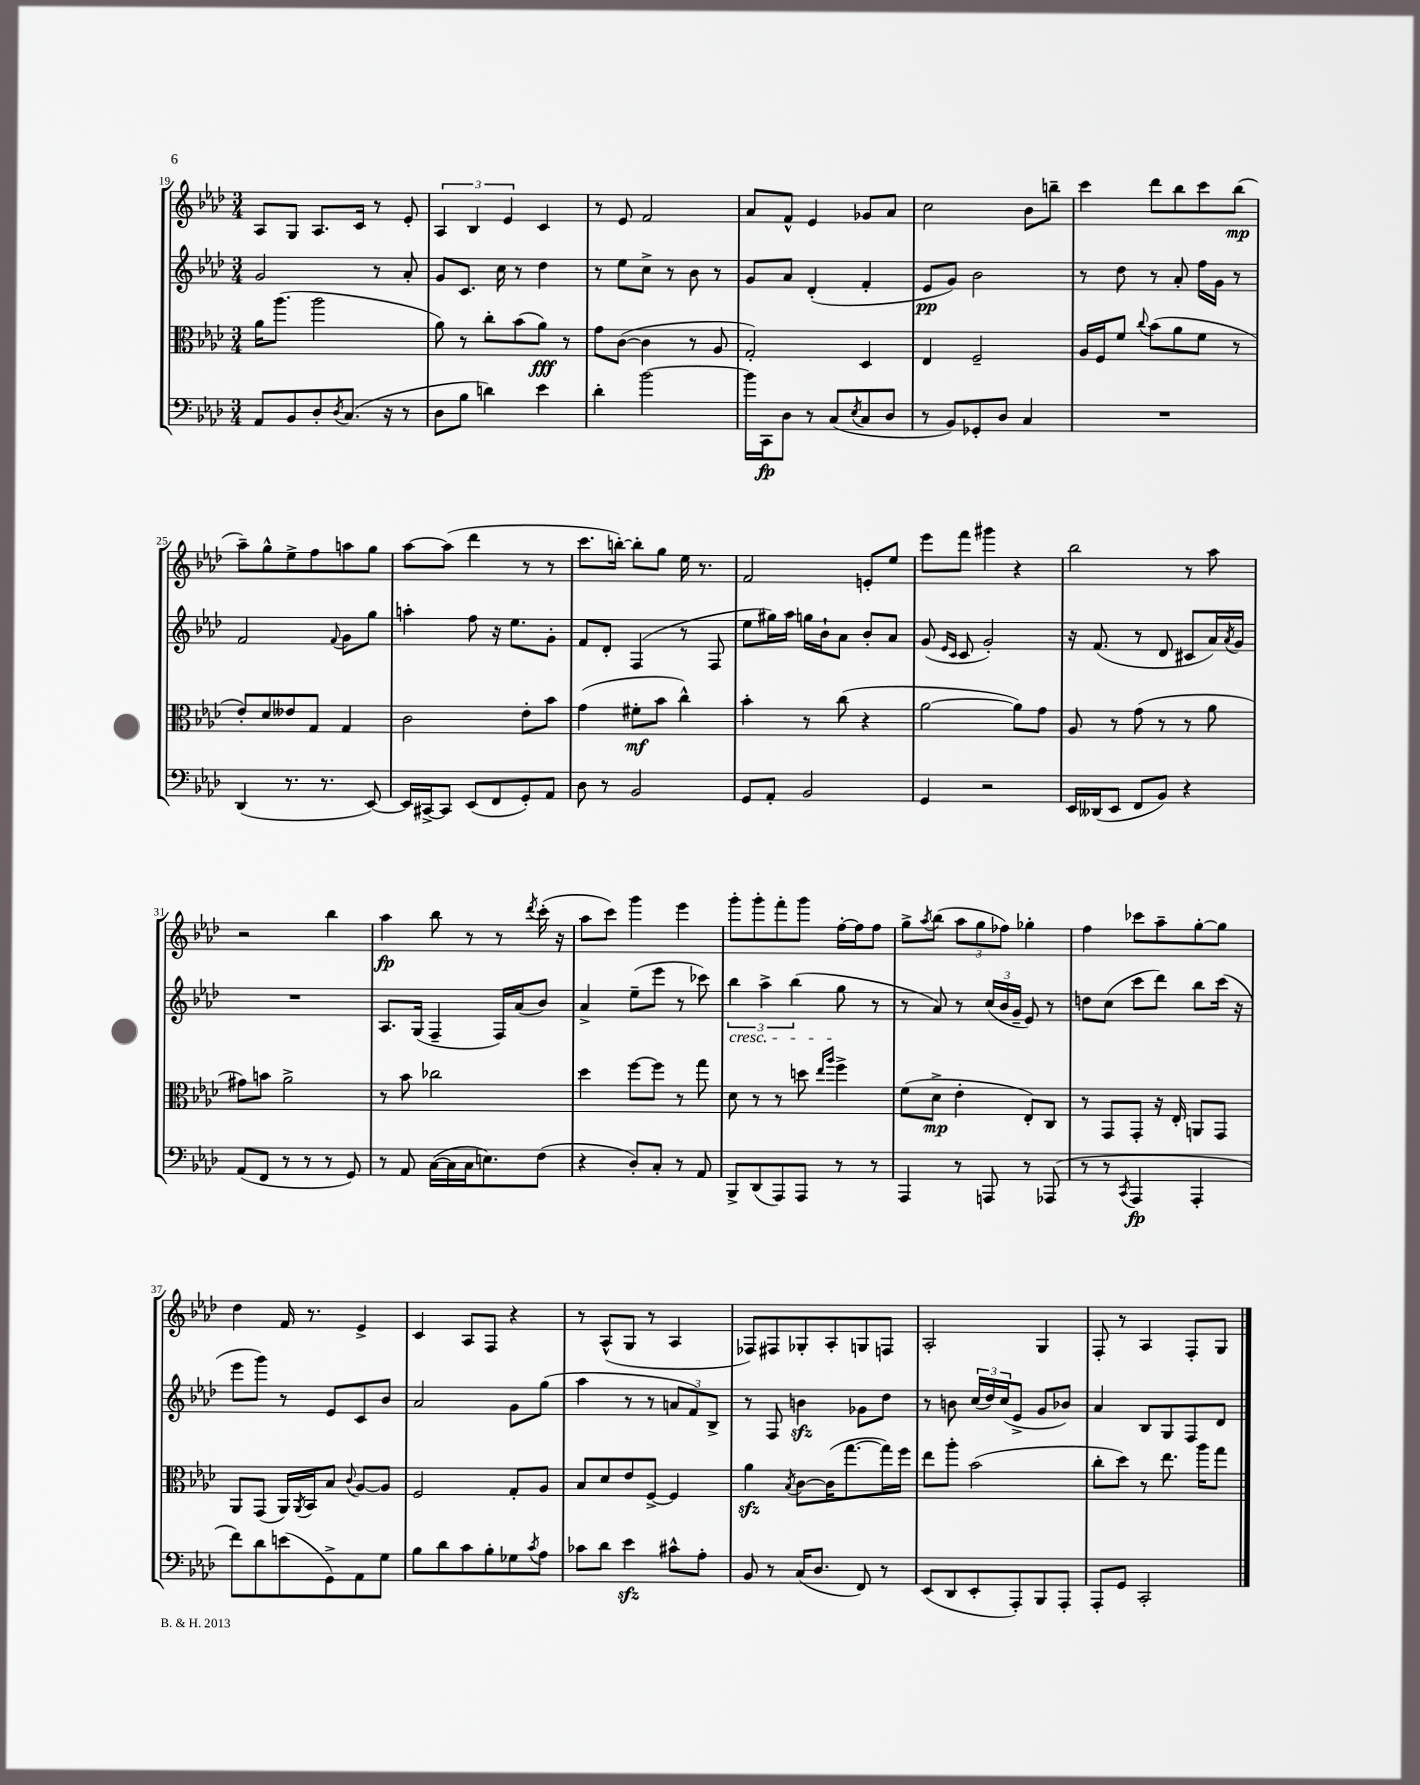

**kern	**kern	**kern	**kern
*staff4	*staff3	*staff2	*staff1
*clefF4	*clefC3	*clefG2	*clefG2
*k[b-e-a-d-]	*k[b-e-a-d-]	*k[b-e-a-d-]	*k[b-e-a-d-]
*M3/4	*M3/4	*M3/4	*M3/4
8AA-	16a-	2g	8A-
.	(8.aa-	.	.
8BB-	.	.	8G
8D-'	2aa-	.	8.A-
8qD-	.	.	.
(8.C	.	.	.
.	.	.	16c
.	.	8r	8r
16r	.	.	.
8r	.	8a-'	8e-'
=	=	=	=
8D-	8a-)	8g	6A-
8B-	8r	8.c	.
.	.	.	6B-
4d)	8cc'	.	.
.	.	16cc	.
.	.	.	6e-
.	(8b-	8r	.
4e-	8a-)	4dd-	4c
.	8r	.	.
=	=	=	=
4d-'	8g	8r	8r
.	([8c	8ee-	8e-
[2b-	4c]	8cc^	2f
.	.	8r	.
.	8r	8b-	.
.	8A-	8r	.
=	=	=	=
16b-]	2G')	8g	8a-
16CC	.	.	.
8D-	.	8a-	8f^^
8r	.	(4d-'	4e-
(8C	.	.	.
8qE-	.	.	.
8C	4D-	4f'	8g-
8D-	.	.	8a-
=	=	=	=
8r	4E-	8e-	2cc
8BB-)	.	8g)	.
8GG-'	2F~	2b-	.
8D-	.	.	.
4C	.	.	8b-
.	.	.	8bb~
=	=	=	=
2.r	16A-	8r	4ccc
.	16F	.	.
.	8f	8dd-	.
.	8qqcc	.	.
.	(8b-	8r	8ddd-
.	8a-	8a-'	8bb-
.	8f	16ff	8ccc
.	.	16g	.
.	8r	8r	(8bb-
=	=	=	=
(4DD-	8e-')	2f	8aa-~)
.	8d-	.	8gg^^
8.r	8e--	.	8ee-^
.	8G	.	8ff
8.r	.	.	.
.	.	8qqf	.
.	4G	8g	8aa
[8EE-)	.	8gg	8gg
=	=	=	=
16EE-]	2c	4aa'	[8aa-
[16CC#^	.	.	.
8CC#]	.	.	(8aa-]
(8EE-	.	8ff	4ddd-
8FF	.	16r	.
.	.	8.ee-	.
8GG')	8e-'	.	8r
8AA-	8b-	8g'	8r
=	=	=	=
8D-	(4g	8f	8.ccc
8r	.	8d-'	.
.	.	.	[16bb')
2BB-	8f#'	(4F	8bb']
.	8b-	.	8gg
.	4cc^^)	8r	16ee-
.	.	.	8.r
.	.	8F	.
=	=	=	=
8GG	4b-'	8ee-	2f
8AA-'	.	16gg#)	.
.	.	16aa-	.
2BB-	8r	16gg	.
.	.	16b-`	.
.	(8cc	8a-	.
.	4r	8b-'	8e'
.	.	8a-	8ee-
=	=	=	=
4GG	[2a-	(8g	8eee-
.	.	16qqe-	.
.	.	16qqc	.
.	.	8c	8fff
2r	.	2g')	4ggg#
.	8a-])	.	4r
.	8g	.	.
=	=	=	=
16EE-	8A-	16r	2bb-
(16DD--	.	(8.f	.
8EE-	8r	.	.
8FF	(8g	8r	.
8BB-)	8r	8d-	.
4r	8r	8c#	8r
.	8a-	16a-)	8aa-
.	.	8qa-	.
.	.	16g	.
=	=	=	=
(8AA-	8g#)	2.r	2r
8FF	8b	.	.
8r	2a-^	.	.
8r	.	.	.
8r	.	.	4bb-
8GG)	.	.	.
=	=	=	=
8r	8r	8.A-	4aa-
8AA-	8b-	.	.
.	.	(16G	.
([16C	2cc-	4F~	8bb-
16C]	.	.	.
16C	.	.	8r
8.E)	.	.	.
.	.	16F)	8r
.	.	(16a-	.
.	.	.	8qddd-
(8F	.	8b-)	(16ccc'
.	.	.	16r
=	=	=	=
4r	4dd-	4a-^	8aa-
.	.	.	8ccc)
8D-')	[8ff	(8ee-~	4ggg
8C'	8ff]	8eee-	.
8r	8r	8r	4eee-
8AA-	8gg	8ccc-)	.
=	=	=	=
8BBB-^	8d-	6bb-	8ggg'
(8DD-	8r	.	8ggg'
.	.	6aa-^	.
8AAA-)	8r	.	8fff'
.	.	(6bb-	.
8AAA-	8dd	.	8ggg
.	16qqee-	.	.
.	16qqaa-	.	.
8r	4ff^	8gg	[16ff'
.	.	.	16ff]
8r	.	8r	8ff
=	=	=	=
4AAA-	(8f	8r	8gg^
.	.	.	8qaa-
.	8d-^	8a-)	(8bb-
8r	4e-'	8r	12aa-
.	.	.	12gg
8AAA	.	(24cc	.
.	.	24b-	12ff-)
.	.	24g~	.
8r	8E-')	8e-)	4gg-'
(8AAA-	8C	8r	.
=	=	=	=
8r	8r	8dd	4ff
8r	8GG	(8cc	.
8qCC	.	.	.
4AAA-	8GG'	8ccc	8ccc-
.	16r	8ddd-)	8aa-~
.	16E-'	.	.
4AAA-'	8AA	8bb-	[8gg'
.	8GG	(16ccc	8gg]
.	.	16r	.
=	=	=	=
8f)	8AA-	8eee-	4dd-
8d-	(8GG	8ggg)	.
(8e	16AA-)	8r	16f
.	8qAA-	.	.
.	16BB-	.	8.r
8GG^)	8B-	8e-	.
.	8qqc	.	.
8AA-	[8A-	8c	4e-^
8G	8A-]	8b-	.
=	=	=	=
8B-	2F	2a-	4c
8d-	.	.	.
8c	.	.	8A-
8B-'	.	.	8F
8G-	8G'	8g	4r
8qc	.	.	.
8A-	8A-	(8gg	.
=	=	=	=
8c-	8B-	4aa-	8r
8d-	8d-	.	(8A-^^
4e-	8e-	8r	8G
.	[8F^	8r	8r
8c#^^	4F]	12a	4A-
.	.	12f)	.
8A-'	.	.	.
.	.	12B-^	.
=	=	=	=
8BB-	4a-	8r	8F-)
8r	.	8F	8F#
.	8qB-	.	.
(16C	[8c	4b	8G-'
8.D-	.	.	.
.	(16c]	.	8A-'
.	[8.gg	.	.
8FF)	.	8g-	8G
8r	16gg])	8dd-	8F
.	16ff	.	.
=	=	=	=
(8EE-	8ee-	8r	2A-'
8DD-	8aa-'	8b	.
8EE-'	(2b-	(24cc	.
.	.	24dd-)	.
.	.	(24cc	.
8AAA-')	.	8e-^	.
8BBB-	.	8g	4G
8AAA-'	.	8b-)	.
=	=	=	=
8AAA-'	8cc'	4a-	8F'
8GG	8dd-)	.	8r
2CC'	8r	8B-	4A-
.	8.ee-	8G	.
.	.	8F	8F'
.	16aa-	.	.
.	8gg	8d-	8G
==	==	==	==
*-	*-	*-	*-
